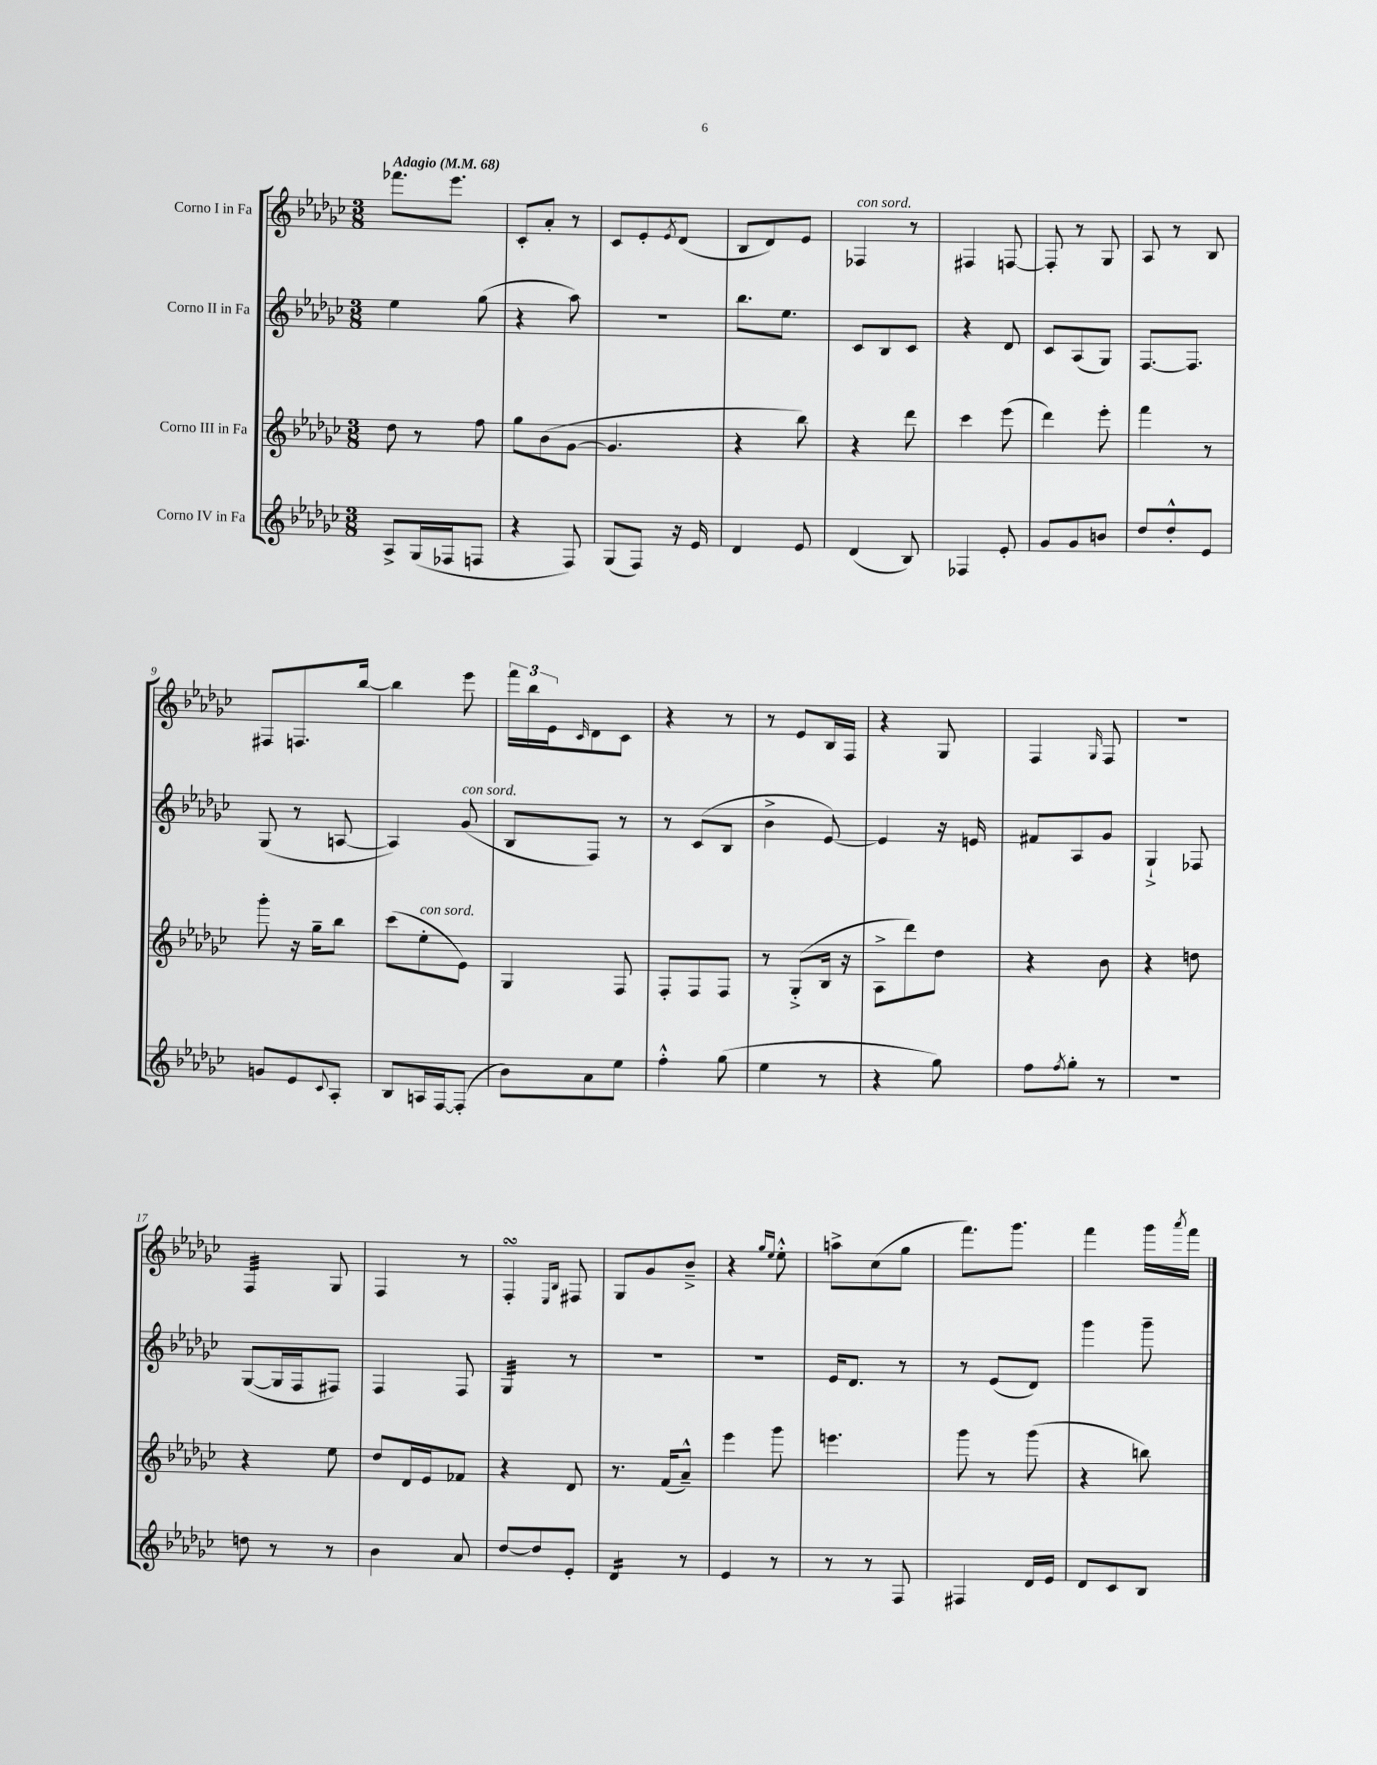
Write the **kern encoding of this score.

**kern	**kern	**kern	**kern
*staff4	*staff3	*staff2	*staff1
*clefG2	*clefG2	*clefG2	*clefG2
*k[b-e-a-d-g-c-]	*k[b-e-a-d-g-c-]	*k[b-e-a-d-g-c-]	*k[b-e-a-d-g-c-]
*M3/8	*M3/8	*M3/8	*M3/8
*MM68	*MM68	*MM68	*MM68
8A-^/L	8dd-\	4ee-\	8.fff-\L
(16G-/L	8r	.	.
16F-/J	.	.	8.eee-\J
8F/J	8ff\	(8gg-\	.
=	=	=	=
4r	8gg-\L	4r	8c-'/L
.	(8b-\	.	8a-'/J
8F/)	[8g-\J	8aa-\)	8r
=	=	=	=
(8G-/L	4.g-/]	4.r	8c-/L
8F/J)	.	.	8e-'/
.	.	.	8qe-/
16r	.	.	(8d-/J
16e-/	.	.	.
=	=	=	=
4d-/	4r	8.bb-\L	8B-/L
.	.	.	8d-/)
.	.	8.ee-\J	.
8e-/	8bb-\)	.	8e-/J
=	=	=	=
(4d-/	4r	8c-/L	4F-/
.	.	8B-/	.
8B-/)	8ddd-\	8c-/J	8r
=	=	=	=
4F-/	4ccc-\	4r	4F#/
8e-'/	(8eee-\	8d-/	[8F/
=	=	=	=
8g-/L	4ddd-\)	8c-/L	8F'/]
8g-/	.	(8A-/	8r
8b/J	8eee-'\	8G-/J)	8G-/
=	=	=	=
8dd-/L	4fff\	[8.F/L	8A-/
8dd-'^^/	.	.	8r
.	.	8.F/]J	.
8e-/J	8r	.	8B-/
=	=	=	=
8g/L	8ggg-'\	(8G-/	8F#/L
8e-/	16r	8r	8.F/
.	16gg-~\LK	.	.
8qqc-/	.	.	.
8A-'/J	8bb-\J	[8A/	.
.	.	.	[16bb-/Jk
=	=	=	=
8B-/L	(8ccc-\L	4A/])	4bb-\]
16A/L	8ee-'\	.	.
[16F/J	.	.	.
(8F'/]J	8e-\J)	(8g-/	8eee-\
=	=	=	=
8b-\L)	4G-/	8B-/L	24fff\LL
.	.	.	24bb-\
.	.	.	24e-\J
.	.	.	16qqc-/
8a-\	.	8F/J)	8d-\
8ee-\J	8F/	8r	8c-\J
=	=	=	=
4ff'^^\	8F'/L	8r	4r
.	8F/	(8c-/L	.
(8gg-\	8F/J	8B-/J	8r
=	=	=	=
4ee-\	8r	4b-^\	8r
.	(8G-'^/L	.	8e-/L
8r	16B-/Jk	[8e-/)	16B-/L
.	16r	.	16F/JJ
=	=	=	=
4r	8A-^\L	4e-/]	4r
.	8ddd-\)	.	.
8gg-\)	8dd-\J	16r	8G-/
.	.	16e/	.
=	=	=	=
8ff\L	4r	8f#/L	4F/
8qff/	.	.	.
8gg-'\J	.	8A-/	.
.	.	.	16qqG-/
8r	8b-\	8g-/J	8F/
=	=	=	=
4.r	4r	4G-`^/	4.r
.	8dd\	8F-/	.
=	=	=	=
8dd\	4r	([8G-/L	4F/
8r	.	16G-/]L	.
.	.	16F/J	.
8r	8ee-\	8F#/J)	8G-/
=	=	=	=
4b-\	8dd-/L	4F/	4F/
.	16d-/L	.	.
.	16e-/J	.	.
8a-/	8f-/J	8F/	8r
=	=	=	=
[8dd-/L	4r	4G-/	4F'/
8dd-/]	.	.	.
.	.	.	16qqE-/LL
.	.	.	16qqB-/JJ
8e-'/J	8d-/	8r	8F#/
=	=	=	=
4d-/	8.r	4.r	8G-/L
.	.	.	8g-/
.	(16f/LK	.	.
8r	8a-~^^/J)	.	8b-~^/J
=	=	=	=
4e-/	4eee-\	4.r	4r
.	.	.	16qqgg-/LL
.	.	.	16qqee-/JJ
8r	8ggg-\	.	8ee-'^^\
=	=	=	=
8r	4.eee\	16e-/LK	8aa^\L
.	.	8.d-/J	.
8r	.	.	(8cc-\
8F/	.	8r	8gg-\J
=	=	=	=
4F#/	8ggg-\	8r	8.fff\L)
.	8r	(8e-/L	.
.	.	.	8.ggg-\J
16d-/LL	(8ggg-\	8d-/J)	.
16e-/JJ	.	.	.
=	=	=	=
8d-/L	4r	4ggg-\	4fff\
8c-/	.	.	.
8B-/J	8bb\)	8ggg-~\	16ggg-\LL
.	.	.	8qaaa-/
.	.	.	16fff\JJ
==	==	==	==
*-	*-	*-	*-
